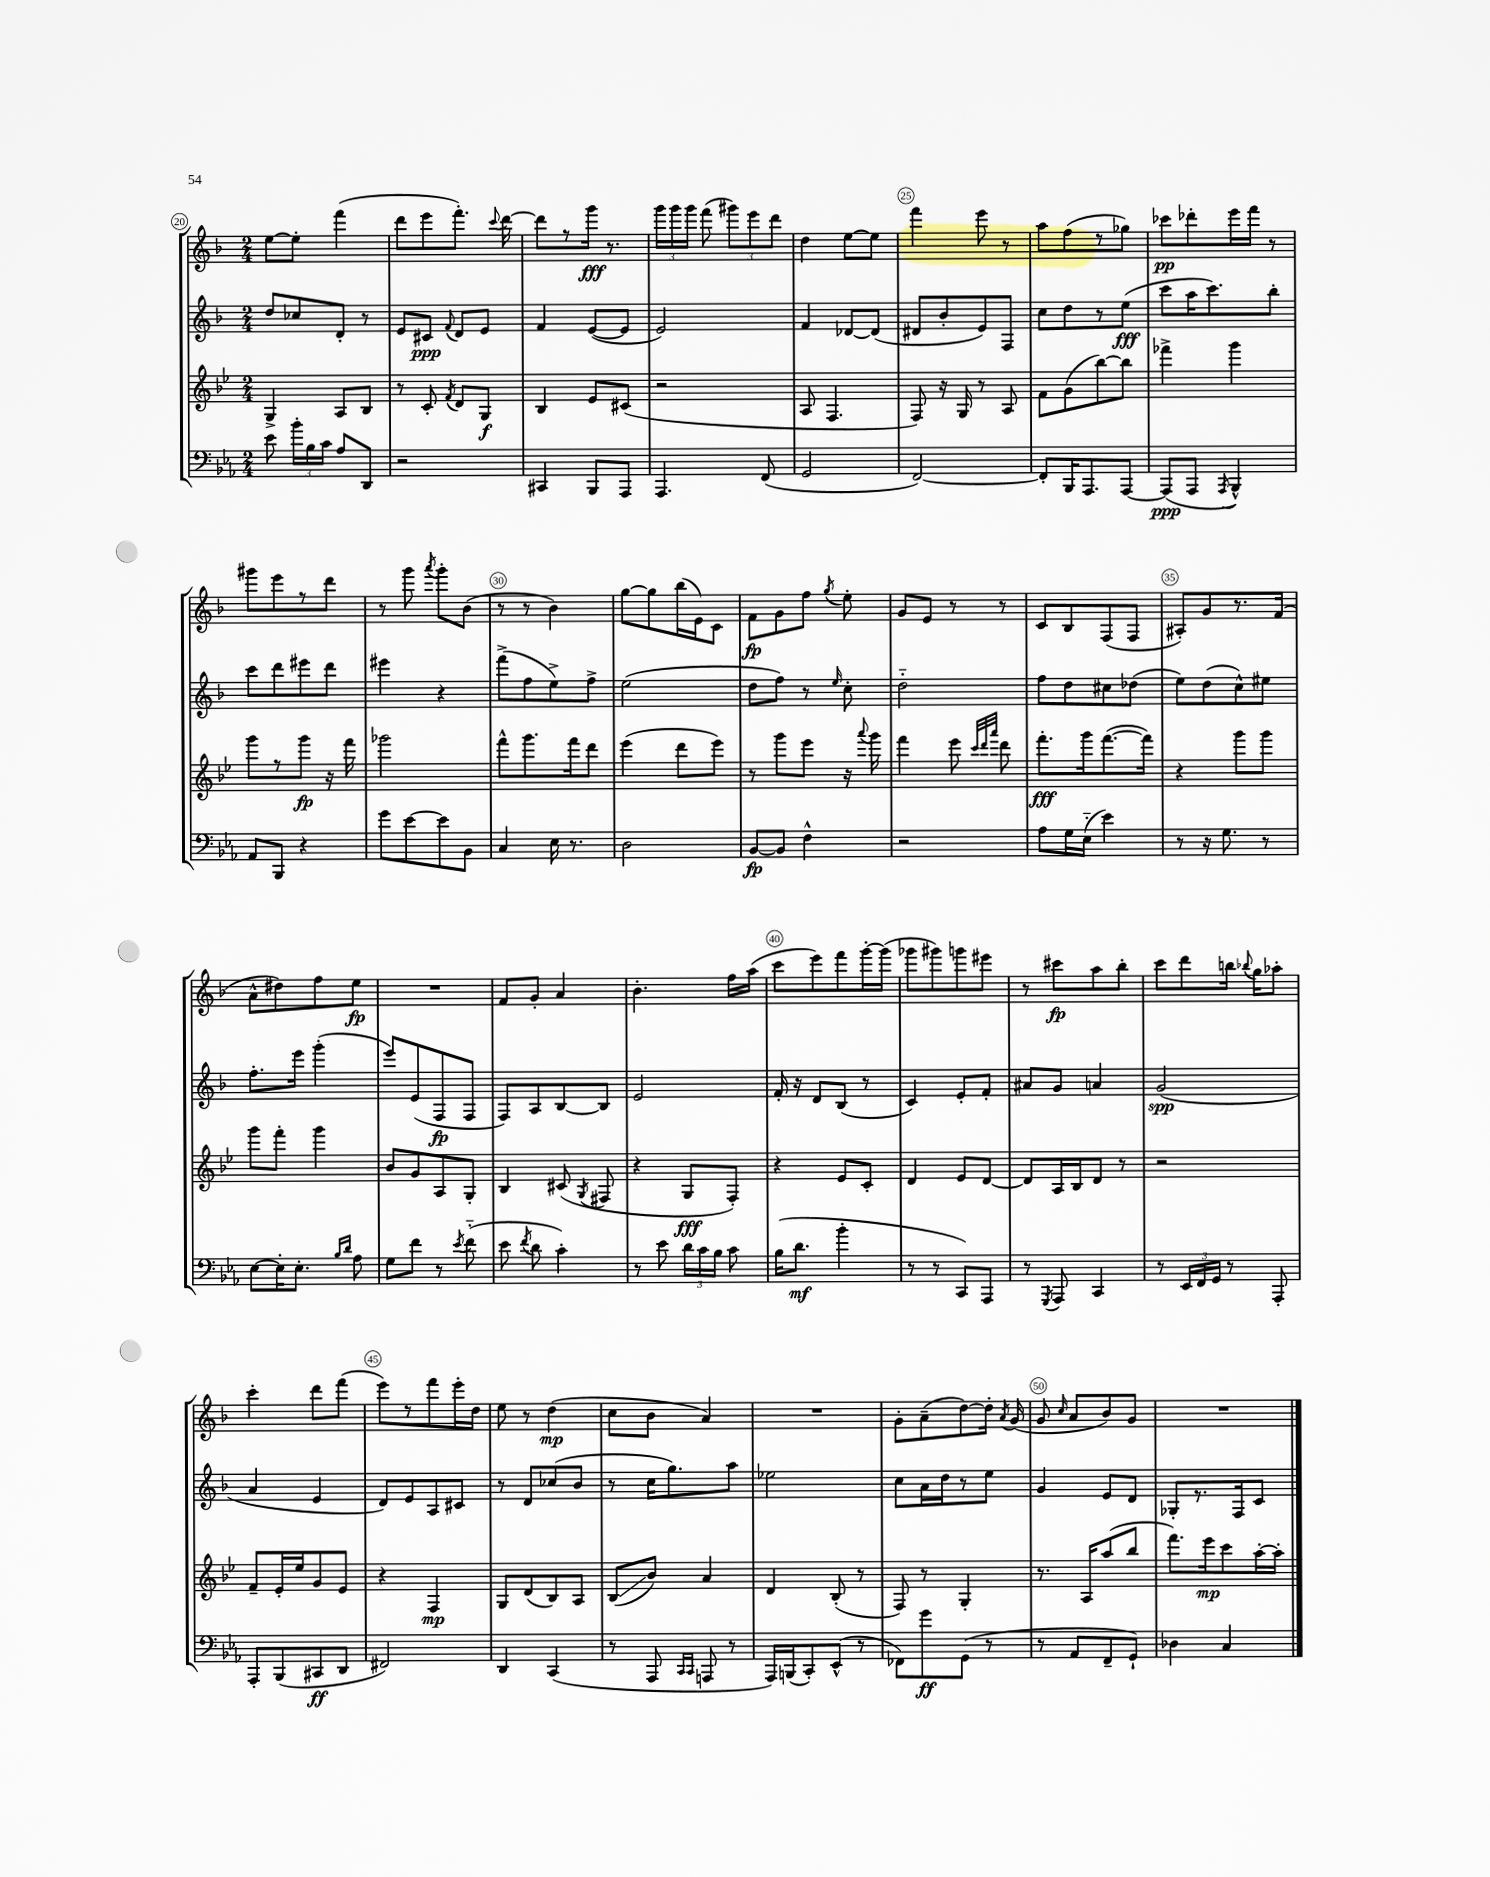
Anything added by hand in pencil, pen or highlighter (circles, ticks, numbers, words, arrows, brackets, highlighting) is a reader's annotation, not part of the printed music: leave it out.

**kern	**kern	**kern	**kern
*staff4	*staff3	*staff2	*staff1
*clefF4	*clefG2	*clefG2	*clefG2
*k[b-e-a-]	*k[b-e-]	*k[b-]	*k[b-]
*M2/4	*M2/4	*M2/4	*M2/4
8e-	4G^	8dd	[8ee
24b-'	.	8cc-	8ee']
24B-	.	.	.
24c	.	.	.
8A-	8A	8d'	(4fff
8DD	8B-	8r	.
=	=	=	=
2r	8r	8e	8ddd
.	8c'	8c#	8eee
.	8qf	8qqf	.
.	8d	8d	8.fff')
.	8G	8e	.
.	.	.	8qqccc
.	.	.	[16ddd
=	=	=	=
4CC#	4B-	4f	8ddd]
.	.	.	8r
8BBB-	8e-	([8e	16ggg
.	.	.	8.r
8AAA-	(8c#	8e]	.
=	=	=	=
4.AAA-	2r	2e)	24ggg
.	.	.	24ggg
.	.	.	24ggg
.	.	.	(8fff
.	.	.	12ggg#)
.	.	.	12eee
(8FF	.	.	.
.	.	.	12ddd
=	=	=	=
2GG	8A	4f	4dd
.	4.F	.	.
.	.	[8d-	[8ee
.	.	(8d-]	8ee]
=	=	=	=
[2FF)	8F)	8d#	4fff
.	16r	8b-'	.
.	16G	.	.
.	8r	8e)	8eee
.	8A	8F	8r
=	=	=	=
8FF']	8f	8cc	8aa
16BBB-	(8g	8dd	(8ff
8.AAA-	.	.	.
.	[8bb-)	8r	8r
[8AAA-	8bb-]	(8ee	8gg-)
=	=	=	=
(8AAA-]	4fff-^	8ccc	8ccc-
8AAA-	.	16aa	8ddd-'
.	.	8.ccc)	.
8qAAA-	.	.	.
4BBB-^^)	4ggg	.	16eee
.	.	.	16fff
.	.	8bb-'	8r
=	=	=	=
8AA-	8ggg	8ccc	8ggg#
8BBB-	8r	8ddd	8eee
4r	8ggg	8eee#	8r
.	16r	8ddd	8ddd
.	16fff	.	.
=	=	=	=
8g	2ggg-	4eee#	8r
[8e-	.	.	8ggg
.	.	.	8qaaa
8e-]	.	4r	8ggg'
8BB-	.	.	(8b-
=	=	=	=
4C	8fff^^	(8fff^	8r
.	8.ggg	8ff	8r
16E-	.	8ee^)	4b-)
8.r	16fff	.	.
.	8ddd	8ff^	.
=	=	=	=
2D	(4eee-	(2ee	[8gg
.	.	.	8gg]
.	8ddd	.	(16bb-
.	.	.	16e)
.	8eee-)	.	8c
=	=	=	=
[8BB-	8r	8dd	8f
8BB-]	8ggg	8ff)	8g
4F^^	8eee-	8r	8ff
.	.	16qqee	8qgg
.	16r	8cc'	8ee'
.	8qqaaa	.	.
.	16ggg	.	.
=	=	=	=
2r	4fff	2dd'~	8g
.	.	.	8e
.	8eee-	.	8r
.	32qqccc	.	.
.	32qqddd	.	.
.	32qqaaa	.	.
.	8ddd	.	8r
=	=	=	=
8A-	8.fff'	8ff	8c
16G	.	8dd	8B-
(16E-'~	16ggg	.	.
4e-)	([8.fff	8cc#	(8F
.	.	(8dd-	8F
.	16fff])	.	.
=	=	=	=
8r	4r	8ee)	8A#')
16r	.	(8dd	8g
8.G	.	.	.
.	8ggg	8cc^^)	8.r
8r	8ggg	8ee#	.
.	.	.	(16f
=	=	=	=
[8E-	8ggg	8.ff'	8a^^
16E-']	8fff'	.	8dd#)
8.E-'	.	16eee	.
.	4ggg	(4ggg'	8ff
16qqB-	.	.	.
16qqd	.	.	.
8A-	.	.	8ee
=	=	=	=
8G	8b-	8eee)	2r
8f	8g	(8e	.
8r	8A	8F	.
8qe-	.	.	.
(8f'~	8G'	8F	.
=	=	=	=
8e-	4B-	8F)	8f
8qf	.	.	.
8d	.	8A	8g'
4c')	(8c#	[8B-	4a
.	8qG	.	.
.	8F#	8B-]	.
=	=	=	=
8r	4r	2e	4.b-'
8e-	.	.	.
24d	8G	.	.
24c	.	.	.
24B-	.	.	.
8c	8F')	.	16ff
.	.	.	(16aa
=	=	=	=
(16B-	4r	16f'	8ccc
8.d	.	16r	.
.	.	8d	8eee)
4b-'	8e-	(8B-	8fff
.	8c'	8r	[16ggg'
.	.	.	(16ggg]
=	=	=	=
8r	4d	4c)	8ggg-
8r	.	.	8ggg#)
8CC)	8e-	8e'	8ggg
8AAA-	[8d	8f'	8eee#
=	=	=	=
8r	8d]	8a#	8r
8qGGG	.	.	.
8AAA-	16A	8g	8ccc#
.	16B-	.	.
4CC	8d	4a	8aa
.	8r	.	8bb-'
=	=	=	=
8r	2r	(2g	8ccc
24EE-	.	.	8ddd
24FF	.	.	.
24GG	.	.	.
8r	.	.	16bb
.	.	.	8qqbb-
.	.	.	16gg
8AAA-'	.	.	8aa-'
=	=	=	=
8AAA-'	8f~	4a	4ccc'
(8BBB-	16e-'	.	.
.	16ee-	.	.
8CC#	8g	4e	8ddd
8DD	8e-	.	(8fff
=	=	=	=
2FF#)	4r	8d)	8eee)
.	.	8e	8r
.	4F	8A	8fff
.	.	8c#	16eee'
.	.	.	16dd
=	=	=	=
4DD	8G	8r	8ee
.	(8d	8d	8r
(4CC	8B-)	(8cc-	(4dd
.	8A	8b-	.
=	=	=	=
8r	(8B-	8r	8cc
8AAA-	8b-)	16cc	8b-
.	.	8.gg)	.
16qqCC	.	.	.
16qqCC	.	.	.
8AAA	4a	.	4a)
8r	.	8aa	.
=	=	=	=
16AAA-)	4d	2ee-	2r
(16BBB	.	.	.
8CC')	.	.	.
(8EE-^^	(8B-'	.	.
8r	8r	.	.
=	=	=	=
8FF-)	8F)	8cc	8g'
8g	8r	16a	(8a~
.	.	16dd	.
(8GG	4G'	8r	[8dd)
8r	.	8ee	16dd']
.	.	.	8qa
.	.	.	(16g
=	=	=	=
8r	8.r	4g	8g
.	.	.	16qqcc
8AA-	.	.	8a
.	16A	.	.
8FF~	(8aa	8e	8b-)
8GG`)	8bb-	8d	8g
=	=	=	=
4D-	8.fff)	8G-'	2r
.	.	8.r	.
.	16eee-	.	.
4C	8ccc	.	.
.	.	16F	.
.	[16aa'	8c	.
.	16aa']	.	.
==	==	==	==
*-	*-	*-	*-
